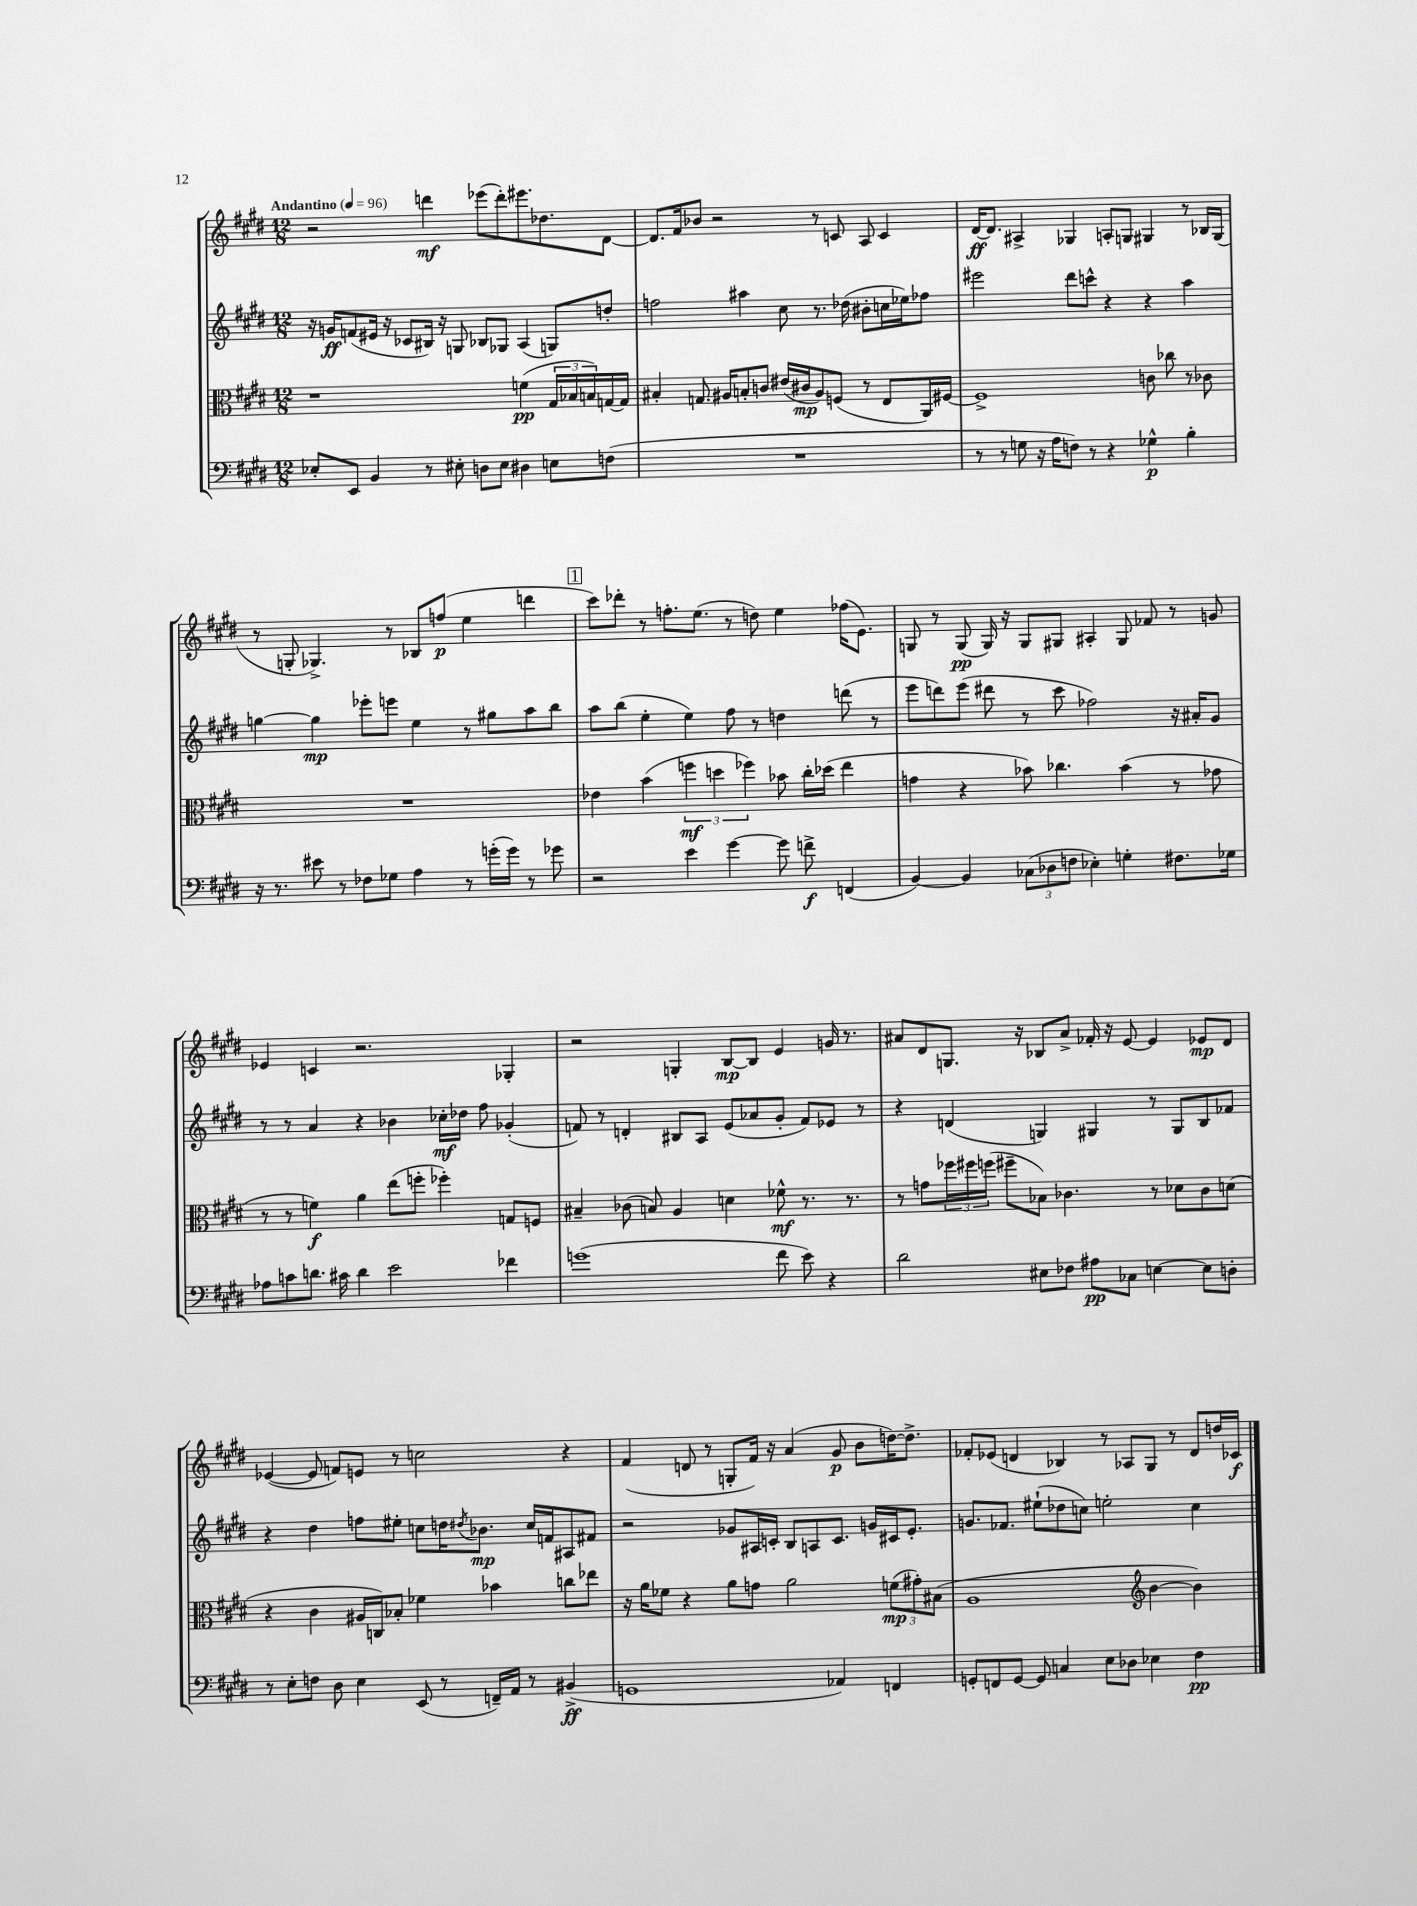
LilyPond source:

<<
\new StaffGroup <<
\new Staff = "s0" {
    \clef treble \key e \major \numericTimeSignature \time 12/8 \tempo "Andantino" 4 = 96
    r2 d'''4\mf ees'''8( d'''8-.) eis'''8. des''8. dis'8~ |
    dis'8. fis'16 bes'8 r2 r8 c'8 a8 c'4 |
    dis'16~\ff dis'8. ais4-> ges4 a8-. g8 gis4 r8 bes16 gis16( |
    r8 g8-. ges4.->) r8 bes8 f''8\p( e''4 d'''4 |
    \mark \markup { \box "1" } cis'''8) des'''8-. r8 f''8.-. e''8.( r8 d''8) e''4 fes''16( e'8.) |
    g8 r8 g8\pp( g16) r16 g8 gis8 ais4-. gis8 fes'8 r8 g'8 |
    ees'4 c'4 r2. ges4-. |
    r2 g4-. b8~\mp b8 e'4 g'16 r8. |
    ais'8 dis'8 g8. r16 bes8 ais'8-> fes'16-. r16 e'8~ e'4 ees'8\mp dis'8 |
    ees'4~( ees'8 f'8) e'8 r8 c''2 r4 |
    fis'4( d'8 r8 g8-. fis'16) r16 a'4( gis'8\p b'8 d''16~) d''8.-> |
    fes'8-. ees'8( d'4 bes4) r8 aes8 gis8 r8 d'8 d''16 ces'16\f \bar "|." |
}
\new Staff = "s1" {
    \clef treble \key e \major \numericTimeSignature \time 12/8
    r16 g'16\ff f'8( eis'16 r16 ces'8 bis16) r16 g8 bes8 ges8 a4( g8) d''8-. |
    f''2 ais''4 cis''8 r8. des''16( bis'8-. c''16 ees''16) fes''8 |
    eis'''2 dis'''8 c'''8-^ r4 r4 a''4 |
    g''4~ g''4\mp ees'''8-. e'''8 e''4 r8 gis''8 a''8 b''8 |
    \mark \markup { \box "1" } a''8 b''8( e''4-. e''4) fis''8 r8 d''4 d'''8( r8 |
    e'''8 d'''8) e'''8( dis'''8 r8 cis'''8 fes''2) r16 ais'16-. gis'8 |
    r8 r8 a'4 r4 bes'4 ces''16-.\mf des''16 fis''8 ges'4-.( |
    f'8) r8 d'4-. bis8 a8 e'8( aes'8 gis'8-. f'8) ees'8 r8 |
    r4 d'4( g4) gis4 r8 gis8 b8 fes'8 |
    r4 dis''4 f''8 eis''8-. c''8 d''16 \acciaccatura { dis''8 } bes'8.\mp c''16 f'16 ais8 fis'8 |
    r2 ges'8 ais16 c'16-. b8 a8 c'8. g'16 cis'16 e'8.-. |
    g'8. fes'8. eis''8-!( des''8 c''8) e''2-. c''4 \bar "|." |
}
\new Staff = "s2" {
    \clef alto \key e \major \numericTimeSignature \time 12/8
    r1 f'4\pp( \tuplet 3/2 { gis16 bes16 b16) } g16~ g16 |
    bis4-. g8. ais16 b8-. c'8 eis'16( cis'16\mp ais8) f8( r8 e8 a,16) fis16~ |
    fis1-> c'8 ces''8 r8 ces'8 |
    R1. |
    \mark \markup { \box "1" } ees'4 b'4( \tuplet 3/2 { f''4\mf d''4 fes''4) } bes'8 cis''16-. des''16( e''4 |
    g'4 r4 bes'8) ces''4. bes'4( r8 ges'8 |
    r8 r8 f'4\f) a'4 e''8( f''8-. fes''4-.) g8 f8 |
    bis4-- ces'8( b8) a4 d'4 fes'8-^\mf r8. r8. |
    r8 g'8 \tuplet 3/2 { fes''16 fis''16 f''16( } fis''8-- bes8) ces'4. r8 des'8 ces'8 d'8( |
    r4 cis'4 ais16 c16) bes8-. fes'4 bes'4 c''8 ees''8 |
    r16 a'16 fes'8 r4 a'8 g'8 a'2 \tuplet 3/2 { f'8\mp( gis'8-.) bis8( } |
    a1 \clef treble b'4~ b'4) \bar "|." |
}
\new Staff = "s3" {
    \clef bass \key e \major \numericTimeSignature \time 12/8
    ees8-. e,8 b,4 r8 eis8-. d8 eis8 dis4 e8 f8( |
    R1. |
    r8 r8 g8 r16 a16 f8) r8 r4 ges4-^\p b4-. |
    r16 r8. eis'8 r8 fes8 ges8 a4 r8 g'16-.( g'16) r8 ges'8 |
    \mark \markup { \box "1" } r2 e'4 gis'4~ gis'8 f'8->\f f,4( |
    b,4~) b,4 \tuplet 3/2 { ces8( des8 f8 } ees4-.) g4-. fis8. ges16 |
    aes8 c'8 d'8. cis'16 d'4 e'2 fes'4 |
    g'1( fis'8 e'8) r4 |
    dis'2 eis8 fes8 ais8\pp ces8 e4~ e8 d8-. |
    r8 e8-. f8 dis8 e4 e,8( r8 f,16--) a,16 r8 bis,4->\ff( |
    g,1 aes,4) f,4 |
    g,8-. f,8 g,8~ g,8 c4 e8 des8 ees4 fis4\pp \bar "|." |
}
>>
>>
\layout { \context { \Score \remove "Bar_number_engraver" } }
